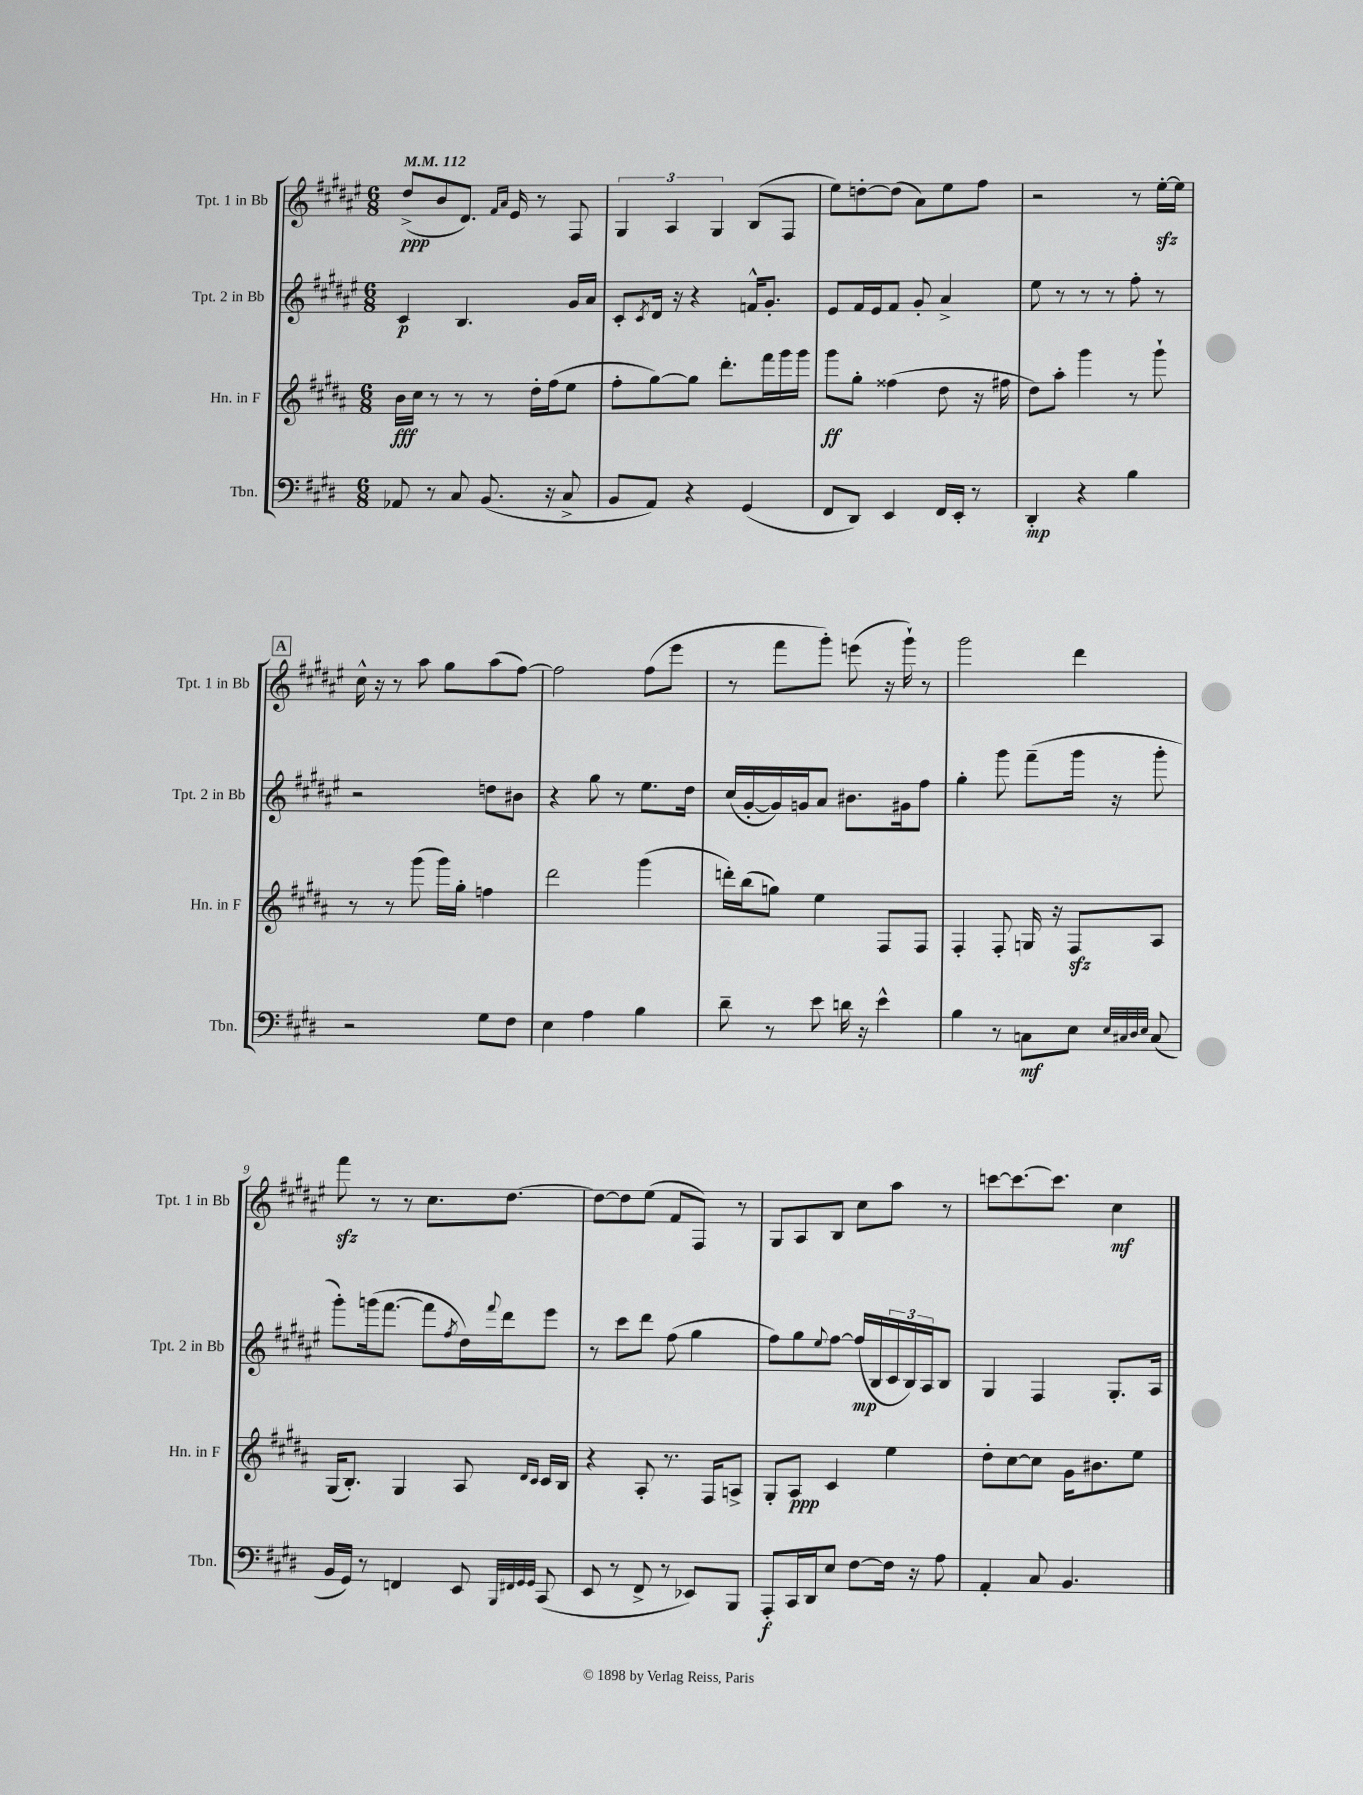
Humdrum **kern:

**kern	**dynam	**kern	**dynam	**kern	**dynam	**kern	**dynam
*part4	*part4	*part3	*part3	*part2	*part2	*part1	*part1
*staff4	*staff4	*staff3	*staff3	*staff2	*staff2	*staff1	*staff1
*I"Tbn.	*	*I"Hn. in F	*	*I"Tpt. 2 in Bb	*	*I"Tpt. 1 in Bb	*
*I'Tbn.	*	*I'Hn. in F	*	*I'Tpt. 2 in Bb	*	*I'Tpt. 1 in Bb	*
*clefF4	*	*clefG2	*	*clefG2	*	*clefG2	*
*k[f#c#g#d#]	*	*k[f#c#g#d#a#]	*	*k[f#c#g#d#a#e#]	*	*k[f#c#g#d#a#e#]	*
*M6/8	*	*M6/8	*	*M6/8	*	*M6/8	*
*MM112	*	*MM112	*	*MM112	*	*MM112	*
=1	=1	=1	=1	=1	=1	=1	=1
8AA-X/	.	16b\LL	fff	4c#/	p	(8dd#^/L	ppp
.	.	16cc#\JJ	.	.	.	.	.
8r	.	8r	.	.	.	8b/	.
8C#/	.	8r	.	4.B/	.	8.d#/J)	.
(8.BB/	.	8r	.	.	.	.	.
.	.	.	.	.	.	16qqf#/LL	.
.	.	.	.	.	.	16qqa#/JJ	.
.	.	.	.	.	.	16e#/	.
.	.	16dd#'\LL	.	.	.	8r	.
16r	.	(16ff#\J	.	.	.	.	.
8C#^/	.	8ee\J	.	16g#/LL	.	8F#/	.
.	.	.	.	16a#/JJ	.	.	.
=2	=2	=2	=2	=2	=2	=2	=2
8BB/L	.	8ff#'\L	.	8c#'/L	.	6G#/	.
.	.	.	.	8qc#/	.	.	.
8AA/J)	.	[8gg#\)	.	16d#/Jk	.	.	.
.	.	.	.	.	.	6A#/	.
.	.	.	.	16r	.	.	.
4r	.	8gg#\J]	.	4r	.	.	.
.	.	.	.	.	.	6G#/	.
.	.	8.ddd#'\L	.	.	.	.	.
(4GG#/	.	.	.	16fn^^/KL	.	(8B/L	.
.	.	16fff#\L	.	8.g#'/J	.	.	.
.	.	16ggg#\	.	.	.	8F#/J	.
.	.	16ggg#\JJ	.	.	.	.	.
=3	=3	=3	=3	=3	=3	=3	=3
8FF#/L	.	8ggg#\L	ff	8e#/L	.	8ee#\L)	.
8DD#/J)	.	8gg#'\J	.	16f#/L	.	[8ddn'\	.
.	.	.	.	16e#/J	.	.	.
4EE/	.	(4ff##X\	.	8f#/J	.	(8dd\J]	.
.	.	.	.	8g#'/	.	8a#\L)	.
16FF#/LL	.	8dd#\	.	4a#^/	.	8ee#\	.
16EE'/JJ	.	.	.	.	.	.	.
8r	.	16r	.	.	.	8ff#\J	.
.	.	16ff#X\	.	.	.	.	.
=4	=4	=4	=4	=4	=4	=4	=4
4DD#'/	mp	8dd#\L)	.	8ee#\	.	2r	.
.	.	8aa#'\J	.	8r	.	.	.
4r	.	4ggg#\	.	8r	.	.	.
.	.	.	.	8r	.	.	.
4B\	.	8r	.	8ff#'\	.	8r	.
.	.	8ggg#`\	.	8r	.	[16ee#zz'\LL	.
.	.	.	.	.	.	16ee#\JJ]	.
!!LO:LB:g=z
!!LO:REH:place=s1:t=A
=5	=5	=5	=5	=5	=5	=5	=5
2r	.	8r	.	2r	.	16cc#^^\	.
.	.	.	.	.	.	16r	.
.	.	8r	.	.	.	8r	.
.	.	(8ggg#\	.	.	.	8aa#\	.
.	.	16ggg#\LL)	.	.	.	8gg#\L	.
.	.	16gg#'\JJ	.	.	.	.	.
8G#\L	.	4ffn\	.	8ddn\L	.	(8aa#\	.
8F#\J	.	.	.	8b#X\J	.	[8ff#\J)	.
=6	=6	=6	=6	=6	=6	=6	=6
4E\	.	2ddd#\	.	4r	.	2ff#\]	.
4A\	.	.	.	8gg#\	.	.	.
.	.	.	.	8r	.	.	.
4B\	.	(4ggg#\	.	8.ee#\L	.	(8ff#\L	.
.	.	.	.	.	.	8eee#\J	.
.	.	.	.	16dd#\Jk	.	.	.
=7	=7	=7	=7	=7	=7	=7	=7
8d#~\	.	16dddn'\LL)	.	(16cc#/LL	.	8r	.
.	.	(16bb\J	.	[16g#'/	.	.	.
8r	.	8ggn\J)	.	16g#/])	.	8fff#\L	.
.	.	.	.	16gn/J	.	.	.
8e\	.	4ee\	.	8a#/J	.	8ggg#'\J)	.
16dn\	.	.	.	8.b#X\L	.	(8eeen\	.
16r	.	.	.	.	.	.	.
4e^^\	.	8F#/L	.	.	.	16r	.
.	.	.	.	16g#X\k	.	16ggg#`\)	.
.	.	8F#/J	.	8ff#\J	.	8r	.
=8	=8	=8	=8	=8	=8	=8	=8
4B\	.	4F#'/	.	4gg#'\	.	2ggg#\	.
8r	.	8F#'/	.	8ggg#\	.	.	.
8Cn\L	mf	16Gn/	.	(8fff#~\L	.	.	.
.	.	16r	.	.	.	.	.
8E\J	.	8F#zz/L	.	16ggg#\Jk	.	4ddd#\	.
.	.	.	.	16r	.	.	.
32qqE/LLL	.	.	.	.	.	.	.
32qqC#X/	.	.	.	.	.	.	.
32qqD#/	.	.	.	.	.	.	.
32qqE/JJJ	.	.	.	.	.	.	.
(8C#/	.	8A#/J	.	8ggg#'\	.	.	.
!!LO:LB:g=z
=9	=9	=9	=9	=9	=9	=9	=9
16BB/LL	.	(16G#/KL	.	8ggg#'\L)	.	8fff#zz\	.
16GG#/JJ)	.	8.B'/J)	.	.	.	.	.
8r	.	.	.	(16gggn\k	.	8r	.
.	.	.	.	[8.fff#\J	.	.	.
4FFn/	.	4G#/	.	.	.	8r	.
.	.	.	.	8fff#\L]	.	8.cc#\L	.
.	.	.	.	8qff#/	.	.	.
8EE/	.	8A#/	.	16dd#\L)	.	.	.
.	.	.	.	8qqfff#/	.	.	.
.	.	.	.	16ddd#\J	.	[8.dd#\J	.
32qqBBB/LLL	.	.	.	.	.	.	.
32qqFF#X/	.	.	.	.	.	.	.
32qqGG#/	.	16qqd#/LL	.	.	.	.	.
32qqGG#/JJJ	.	16qqc#/JJ	.	.	.	.	.
(8CC#/	.	16c#/LL	.	8eee#\J	.	.	.
.	.	16B/JJ	.	.	.	.	.
=10	=10	=10	=10	=10	=10	=10	=10
8EE/	.	4r	.	8r	.	8dd#\L_	.
8r	.	.	.	8ccc#\L	.	8dd#\]	.
8FF#^/	.	8A#'/	.	8ddd#\J	.	(8ee#\J	.
8r	.	8.r	.	(8ff#\	.	8f#/L	.
8EE-X/L)	.	.	.	4gg#\	.	8F#/J)	.
.	.	16F#/KL	.	.	.	.	.
8BBB/J	.	8An^/J	.	.	.	8r	.
=11	=11	=11	=11	=11	=11	=11	=11
8AAA'/L	f	8G#'/L	.	8ff#\L)	.	8G#/L	.
16CC#/L	.	8A#/J	ppp	8gg#\	.	8A#/	.
16DD#/J	.	.	.	.	.	.	.
.	.	.	.	8qqee#/	.	.	.
8E/J	.	4c#/	.	[8ff#\J	.	8B/J	.
[8F#\L	.	.	.	(16ff#/LL]	mp	8cc#\L	.
.	.	.	.	16B/	.	.	.
16F#\Jk]	.	4ee\	.	24c#/	.	8aa#\J	.
.	.	.	.	24B/)	.	.	.
16r	.	.	.	.	.	.	.
.	.	.	.	24A#/J	.	.	.
8A\	.	.	.	8B/J	.	8r	.
=12	=12	=12	=12	=12	=12	=12	=12
4AA'/	.	8dd#'\L	.	4G#/	.	[8cccn\L	.
.	.	[8cc#\	.	.	.	8.ccc\_	.
8C#/	.	8cc#\J]	.	4F#/	.	.	.
.	.	.	.	.	.	8.ccc\J]	.
4.BB/	.	16g#\KL	.	.	.	.	.
.	.	8.b#X\	.	.	.	.	.
.	.	.	.	8.G#'/L	.	4cc#\	mf
.	.	8ee\J	.	.	.	.	.
.	.	.	.	16A#/Jk	.	.	.
==	==	==	==	==	==	==	==
*-	*-	*-	*-	*-	*-	*-	*-
